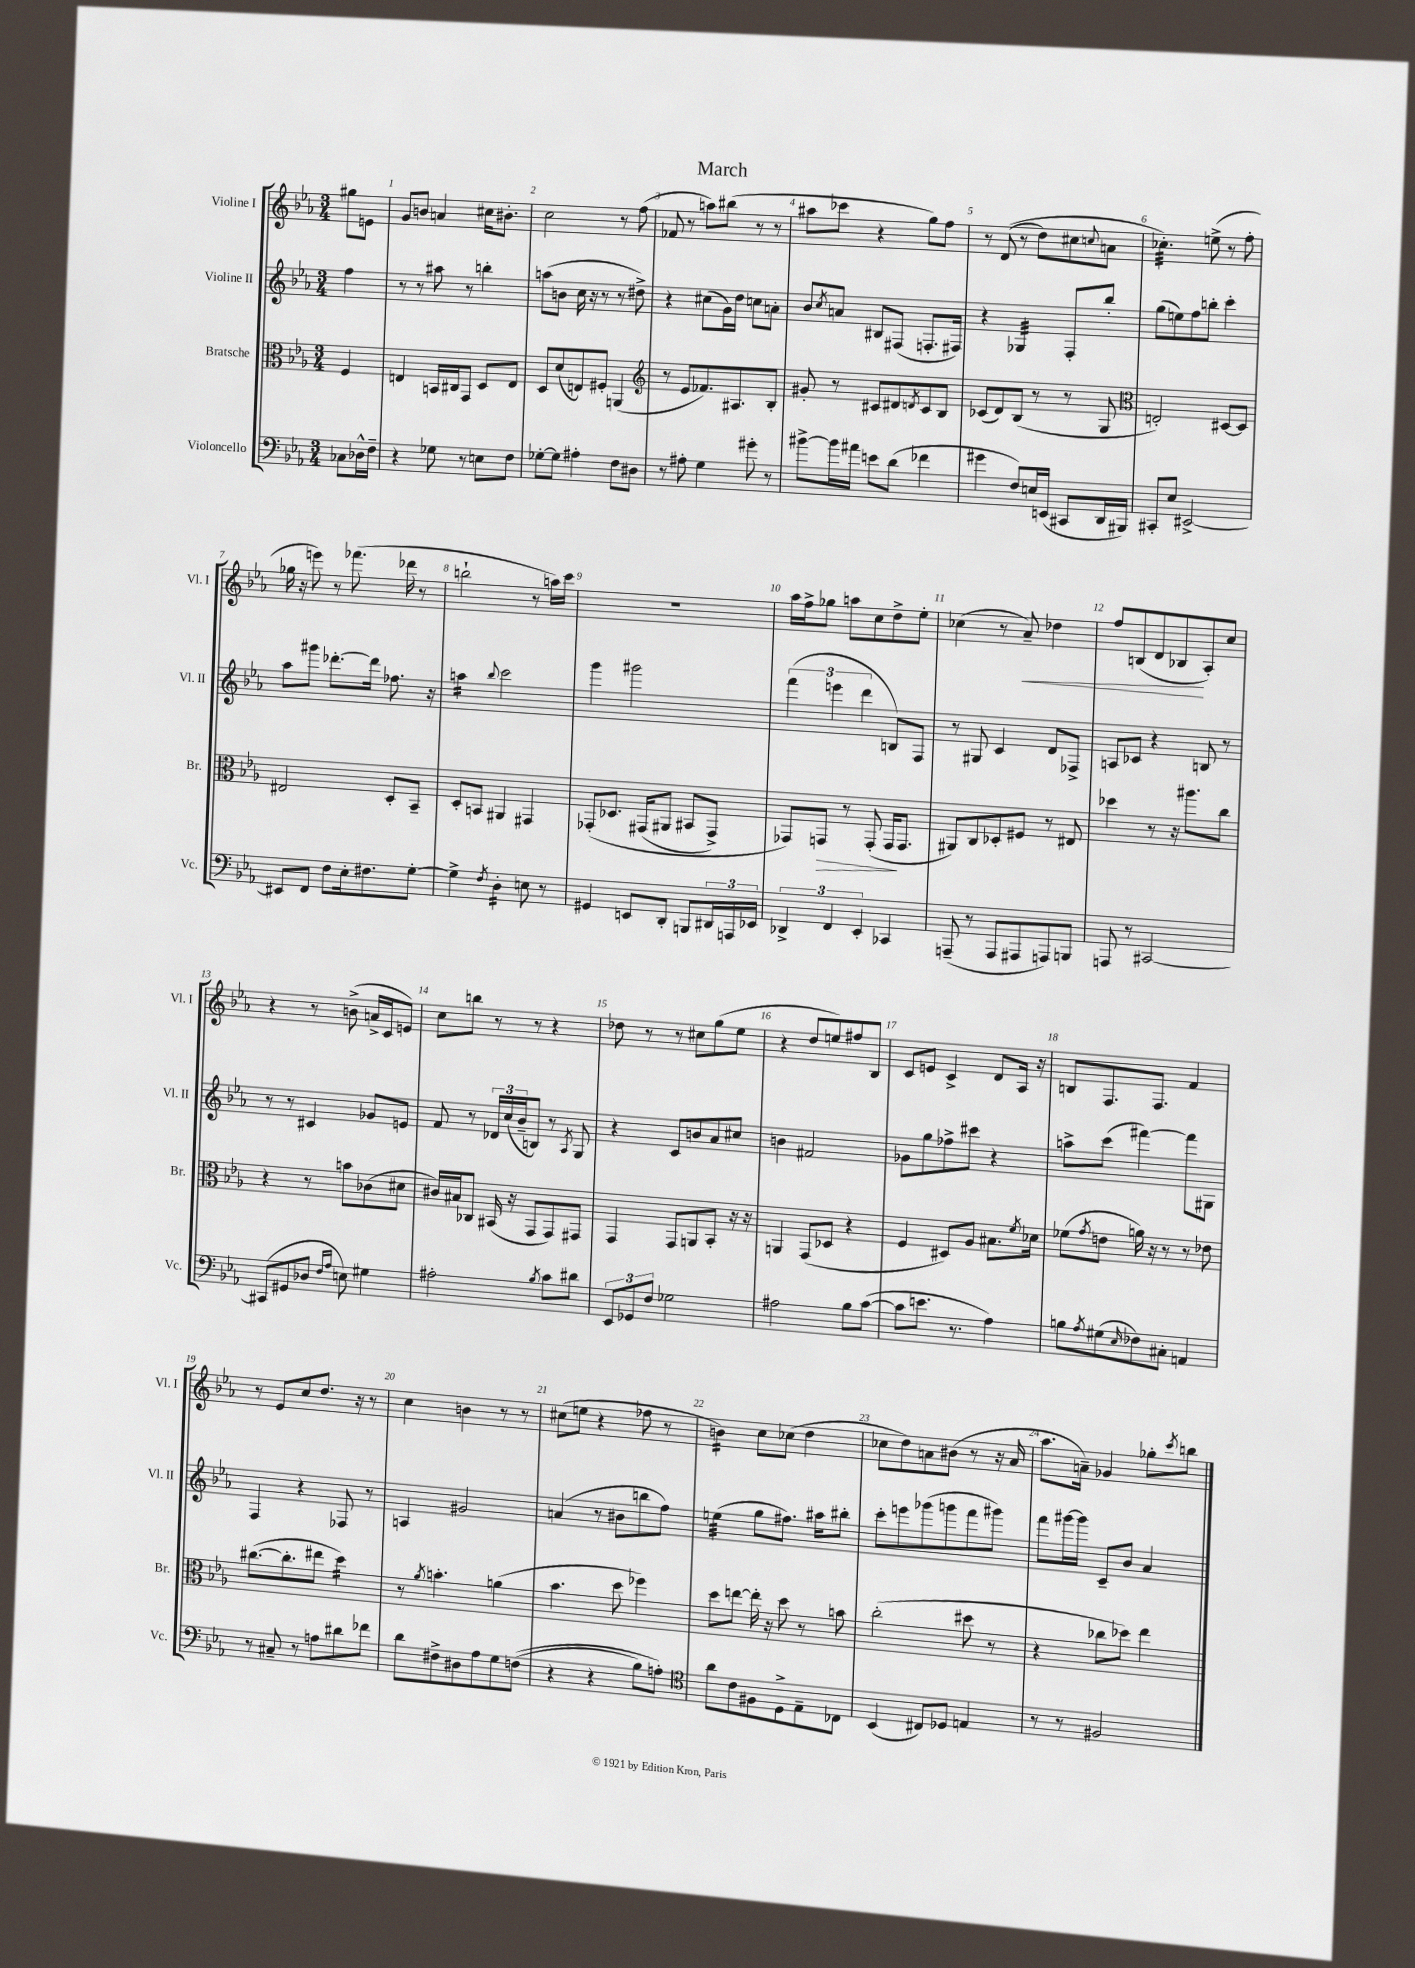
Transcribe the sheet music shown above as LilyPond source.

\header { title = "March" }
<<
\new StaffGroup <<
\new Staff = "s0" \with { instrumentName = "Violine I" shortInstrumentName = "Vl. I" } {
    \clef treble \key ees \major \numericTimeSignature \time 3/4 \partial 4
    gis''8 e'8 |
    g'8 b'8 a'4 cis''16 bis'8.-. |
    c''2 r8 f''8( |
    fes'8 r8 a''8) bis''8( r8 r8 |
    ais''8 ces'''8 r4 g''8) f''8 |
    r8 d'8(\( r8 d''8) cis''8 \appoggiatura { c''8 } a'8 |
    ces''4.:32-.\) e''8->( r8 f''8-. |
    ges''16 r16 e'''8) r8 fes'''8.( des'''16 r8 |
    b''2-! r8 a''16) c'''16 |
    R2. |
    aes''16 f''16-> ges''8 a''8 c''8 d''8-> ees''8-. |
    ces''4( r8 aes'8--\<) des''4 |
    f''8 b8( d'8 bes8\! aes8-.) c''8 |
    r4 r8 b'8->( a'16-> c'16 e'8) |
    c''8 b''8 r8 r8 r4 |
    des''8 r8 r8 cis''8 g''8( ees''8 |
    r4 d''8 e''8) fis''8 bes8 |
    c'8 e'8 c'4-> d'8 aes16 r16 |
    b8 f8. f8. f'4 |
    r8 ees'8 c''8 d''8. r16 r8 |
    c''4 b'4 r8 r8 |
    cis''8( e''8 r4 fes''8 r8 |
    b'4:16) c''8 ces''8( d''4 |
    ces''8 d''8) a'8 bis'8( r8 r16 a'16 |
    aes''8. a'16--) ges'4 ges''8-. \acciaccatura { c'''8 } b''8 \bar "|." |
}
\new Staff = "s1" \with { instrumentName = "Violine II" shortInstrumentName = "Vl. II" } {
    \clef treble \key ees \major \numericTimeSignature \time 3/4 \partial 4
    f''4 |
    r8 r8 ais''8 r8 b''4-. |
    a''8( b'8 c''16 r16 r8 r8 dis''8->) |
    r4 cis''8( g'16) d''16 c''8 a'8-. |
    bes'8 \acciaccatura { c''8 } a'8 bis8 fis8( f8.-. fis16) |
    r4 ges4:32 f8-. bes''8-. |
    g''8( e''8) f''8 b''8-. c'''4-. |
    aes''8 gis'''8 des'''8.~-. des'''16 fes''8. r16 |
    a''4:16 \appoggiatura { bes''8 } c'''2 |
    g'''4 gis'''2 |
    \tuplet 3/2 { f'''4( e'''4 d'''4 } b8) f8 |
    r8 gis8 c'4 d'8 fes8-> |
    a8 ces'8 r4 b8 r8 |
    r8 r8 cis'4 ges'8 e'8 |
    f'8 r8 \tuplet 3/2 { des'16 c''16( bes'16-- } b8) r8 \acciaccatura { aes8 } g8 |
    r4 c'8 b'8 aes'8 cis''8 |
    b'4 fis'2 |
    ges'8 g''8 fes''8-> cis'''8 r4 |
    a''8-> c'''8( fis'''4~) fis'''8 gis8 |
    f4 r4 fes8 r8 |
    a4 gis'2 |
    a'4( r8 bis'8 b''8 f''8) |
    e''4:32( g''8 fis''8.) ais''16 bis''8-. |
    c'''8-. e'''8 ges'''8( g'''8 f'''8 gis'''8) |
    f'''8 gis'''16~ gis'''16 c'8-- bes'8 aes'4 \bar "|." |
}
\new Staff = "s2" \with { instrumentName = "Bratsche" shortInstrumentName = "Br." } {
    \clef alto \key ees \major \numericTimeSignature \time 3/4 \partial 4
    f4 |
    e4 b,16 cis16 g,8 d8 e8 |
    d8 d'8( e8) fis8-. a,4( |
    \clef treble r8 ees'8 fes'8.) ais8. bes8-. |
    gis'8-. r8 cis'8 dis'8 \acciaccatura { d'8 } cis'8 bes8 |
    ces'8( d'8) bes8( r8 r8 g8 |
    \clef alto e2-.) dis8~ dis8 |
    eis2 d8-. bes,8-- |
    d8-. b,8 ais,4 gis,4 |
    ges,8-.\( des8. gis,16( ais,8 bis,8 gis,8->) |
    ges,8\) g,8\> r8 g,8-.( g,16\! g,8. |
    ais,8) c8 des8-. fis8 r8 eis8 |
    des''4 r8 r16 ais''8. c''8 |
    r4 r8 b'8 ces'8( dis'8 |
    cis'16) bis16 ces8 bis,16( r16 g,8 g,8) gis,8 |
    g,4 g,8 a,8 bes,8-. r16 r16 |
    a,4 g,8( des8 r4 |
    f4 dis8) aes8 bis8. \acciaccatura { f'8 } des'16 |
    fes'8( \acciaccatura { g'8 } e'8 a'16) r16 r8 r8 ees'8 |
    cis''8.~( cis''8.-. eis''8 d''4:16) |
    r8 \acciaccatura { aes'8 } b'4.-. a'4( |
    bes'4. d''8 fes''4) |
    d''8 e''8~ e''16-. r16 d''8 r8 b'8 |
    c''2-.( dis''8 r8 |
    r4 ces''8 des''8) ees''4 \bar "|." |
}
\new Staff = "s3" \with { instrumentName = "Violoncello" shortInstrumentName = "Vc." } {
    \clef bass \key ees \major \numericTimeSignature \time 3/4 \partial 4
    ces8 des16-^ f16-- |
    r4 ges8 r8 e8 f8 |
    ges8~-. ges8 ais4-. f8 dis8 |
    r8 ais8-. g4 gis'8-. r8 |
    bis'8~-> bis'16 ais'16 e'8 d'8( fes'4 |
    gis'4 f8) e16 e,16( cis,8 d,16 bis,,16) |
    cis,8-. ees8 eis,2~-> |
    eis,8 f,8 f8 ees16-. fis8. g8~-. |
    g4-> \acciaccatura { f8 } d4:16-. e8 r8 |
    gis,4 e,8 d,8-. b,,8 \tuplet 3/2 { dis,16 a,,16 ees,16 } |
    \tuplet 3/2 { des,4-> f,4 ees,4-. } ces,4 |
    a,,8--( r8 a,,8 ais,,8 a,,8) b,,8 |
    a,,8 r8 cis,2~ |
    cis,8( gis,8 des8 \grace { f16 aes16 } e8) gis4 |
    ais2-. \acciaccatura { bes8 } c'8 dis'8 |
    \tuplet 3/2 { ees,8 ges,8 f8 } ges2 |
    ais2 bes8 c'8~( |
    c'8 e'8. r8. aes4) |
    b8 \acciaccatura { aes8 } gis8( \grace { ees16 } fes8) cis8-. a,4 |
    r8 cis8-- r8 a8 dis'8 fes'8 |
    d'8 fis8-> dis8 aes8 g8 f8(\( |
    r4 r4 bes8) a8-.\) |
    \clef tenor aes'8 c'8 fis8 d8-> ees8-- ces8 |
    bes,4( cis8) des8 e4 |
    r8 r8 fis2 \bar "|." |
}
>>
>>
\layout { \context { \Score \override BarNumber.break-visibility = ##(#f #t #t) barNumberVisibility = #all-bar-numbers-visible } }
